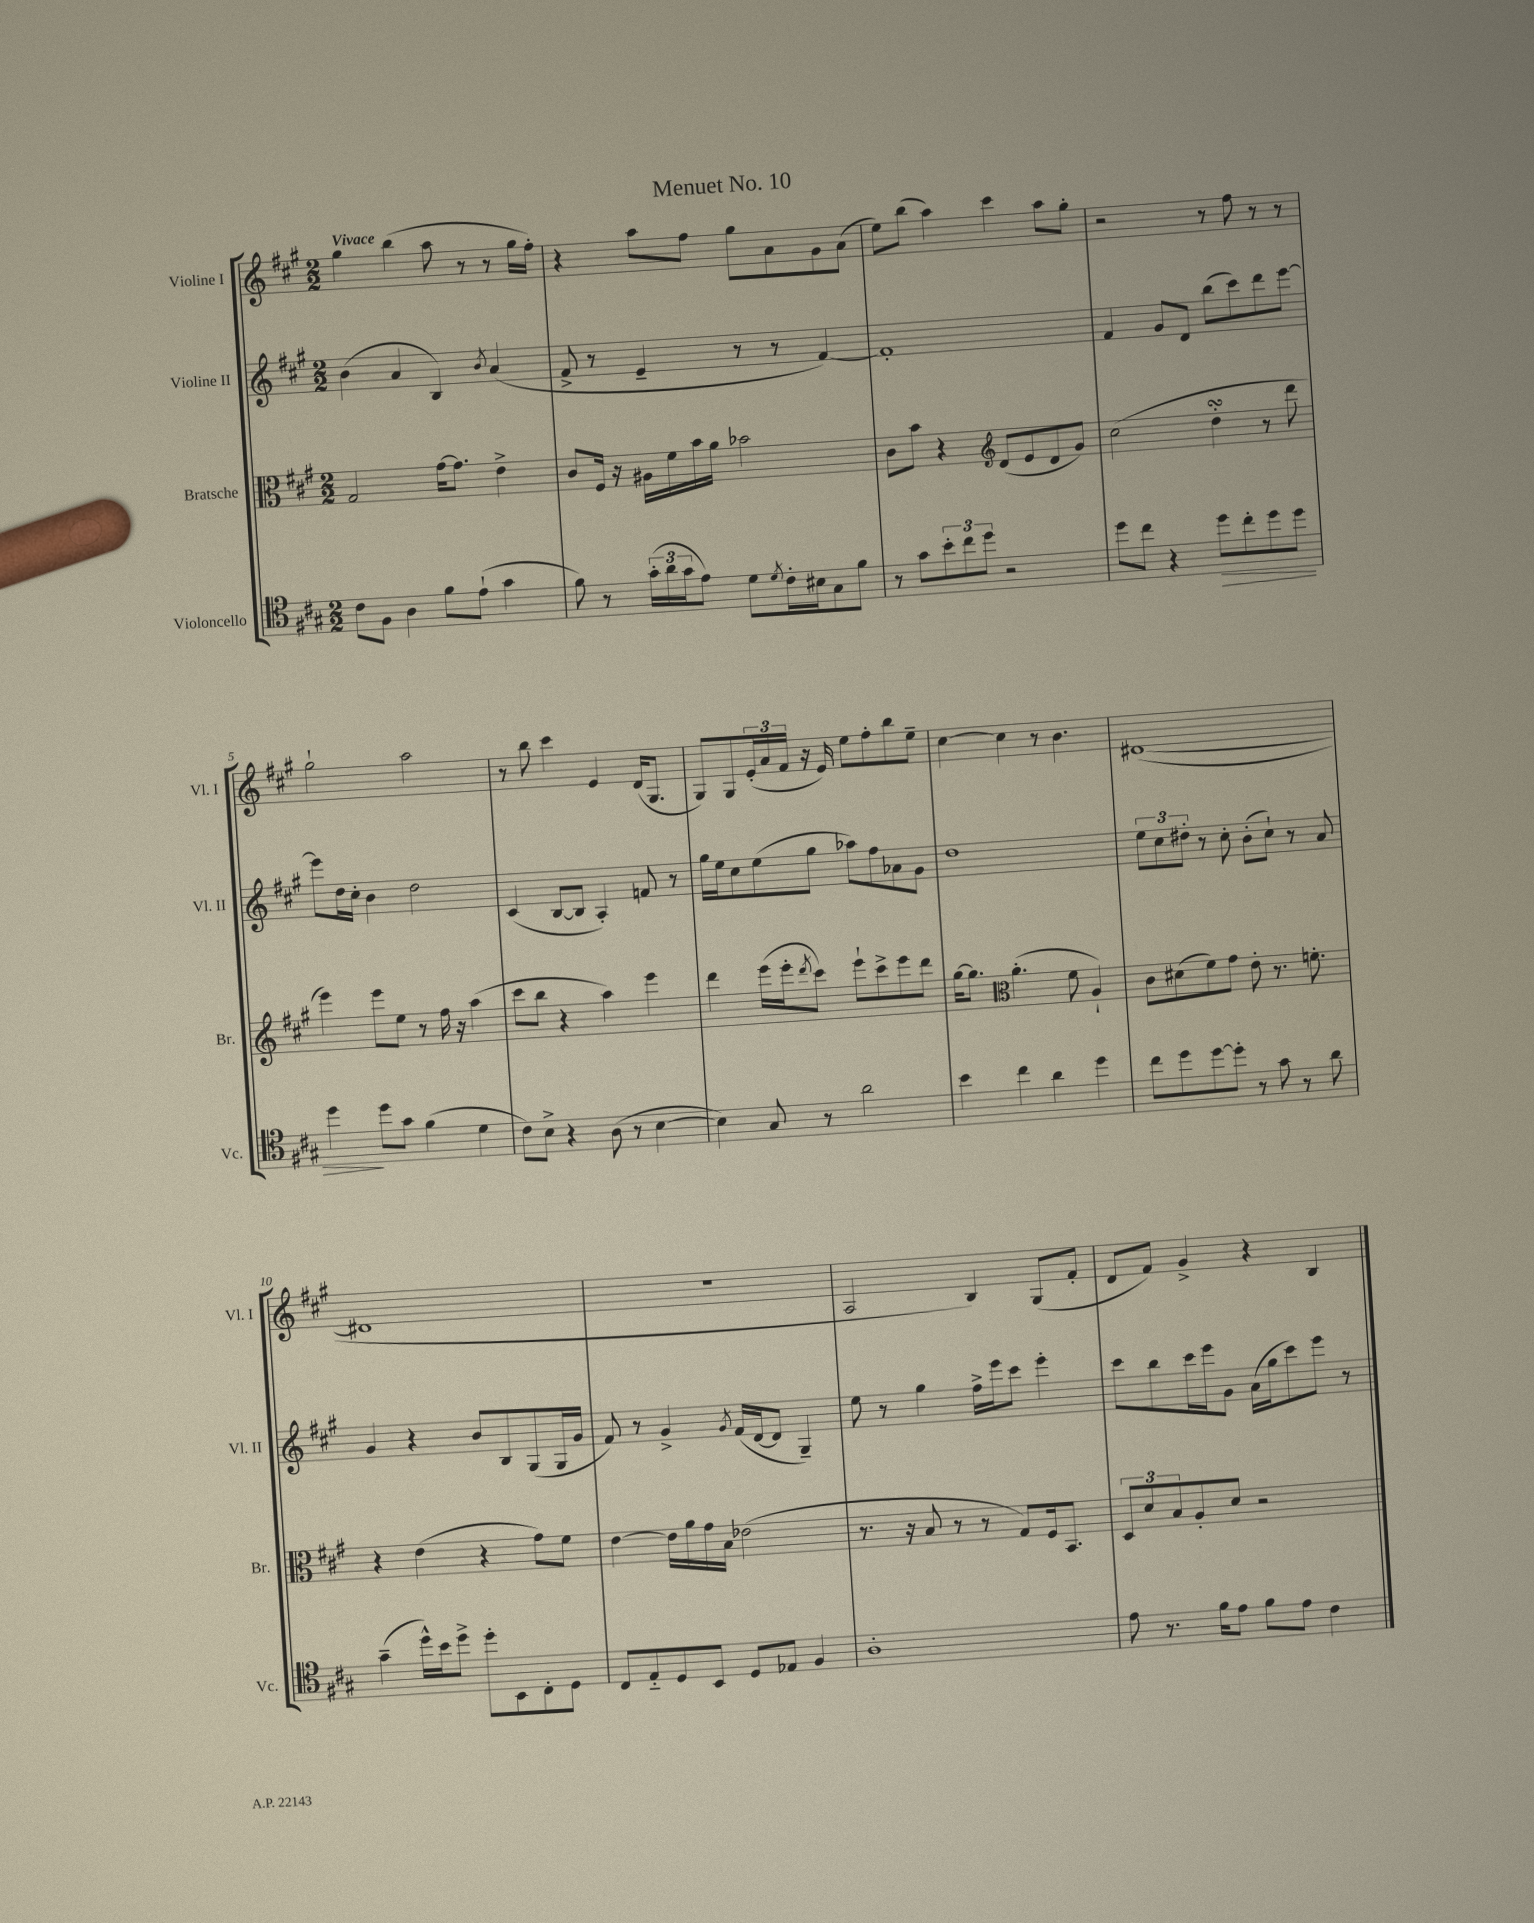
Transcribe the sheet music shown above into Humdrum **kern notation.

**kern	**dynam	**kern	**kern	**kern
*part4	*part4	*part3	*part2	*part1
*staff4	*staff4	*staff3	*staff2	*staff1
*I"Violoncello	*	*I"Bratsche	*I"Violine II	*I"Violine I
*I'Vc.	*	*I'Br.	*I'Vl. II	*I'Vl. I
*clefC4	*	*clefC3	*clefG2	*clefG2
*k[f#c#g#]	*	*k[f#c#g#]	*k[f#c#g#]	*k[f#c#g#]
*M2/2	*	*M2/2	*M2/2	*M2/2
=1	=1	=1	=1	=1
!	!	!	!	!LO:TX:a:B:t=Vivace
8c#\L	.	2G#/	(4b\	4gg#\
8F#\J	.	.	.	.
4A\	.	.	4a/	(4bb\
8f#\L	.	[16g#\KL	4B/)	8aa\
.	.	8.g#\J]	.	.
(8e`\J	.	.	.	8r
.	.	.	8qb/	.
4g#\	.	4e^\	(4a/	8r
.	.	.	.	16gg#\LL
.	.	.	.	16ff#'\JJ)
=2	=2	=2	=2	=2
8f#\)	.	8c#/L	8f#^/	4r
8r	.	16F#/Jk	8r	.
.	.	16r	.	.
(24g#'\LL	.	16A#X\LL	4e~/	8aa\L
24a\	.	.	.	.
.	.	16f#\	.	.
24g#\J	.	.	.	.
8e\J)	.	16b\	.	8ff#\J
.	.	16a\JJ	.	.
8d\L	.	2b-X\	8r	8gg#\L
8qd/	.	.	.	.
16c#'\L	.	.	8r	8a\
16B#X\J	.	.	.	.
8G#\	.	.	[4f#/)	8g#\
8f#\J	.	.	.	(8a\J
=3	=3	=3	=3	=3
8r	.	8c#\L	1f#']	8ee\L)
8g#\L	.	8b\J	.	(8bb\J
12b'\	.	4r	.	4aa\)
12cc#\	.	.	.	.
12dd\J	.	.	.	.
*	*	*clefG2	*	*
2r	.	(8d/L	.	4ccc#\
.	.	8e/	.	.
.	.	8d/	.	8aa\L
.	.	8g#/J)	.	8gg#'\J
=4	=4	=4	=4	=4
8dd\L	.	(2cc#\	4f#/	2r
8cc#\J	.	.	.	.
4r	.	.	8g#/L	.
.	.	.	8d/J	.
!	!LO:HP:b	!	!	!
8dd\L	>	4ddsSSs'\	(8bb\L	8r
8cc#'\	.	.	8ccc#\)	8ff#\
8dd\	.	8r	8ddd\	8r
8dd\J	.	8ddd\	[8eee\J	8r
!!LO:LB:g=z
=5	=5	=5	=5	=5
4dd\	.	4eee\)	8eee\L]	2gg#`\
.	.	.	16dd\L	.
.	.	.	16cc#'\JJ	.
8dd\L	]	8eee\L	4b\	.
8g#\J	.	8ee\J	.	.
(4f#\	.	8r	2dd\	2aa\
.	.	16ff#\	.	.
.	.	16r	.	.
4d\	.	(4aa\	.	.
=6	=6	=6	=6	=6
8c#\L)	.	8ccc#\L	(4c#/	8r
8B^\J	.	8bb\J	.	8bb\
4r	.	4r	[8B/L	4ccc#\
.	.	.	8B/J]	.
(8A\	.	4aa\)	4A'/)	4e/
8r	.	.	.	.
[4B\	.	4eee\	8fn/	(16d/KL
.	.	.	.	8.G#/J
.	.	.	8r	.
=7	=7	=7	=7	=7
4B\])	.	4ddd\	16gg#\LL	8G#/L)
.	.	.	16ee\J	.
.	.	.	8cc#\	8G#/
8G#/	.	(16eee\LL	(8ee\	(24e'/L
.	.	.	.	24a/
.	.	16eee'\J	.	.
.	.	.	.	24f#/JJ
.	.	8qddd/	.	.
8r	.	8ccc#\J)	8gg#\J	16r
.	.	.	.	16e/)
2a\	.	8eee`\L	8aa-X\L)	8ee\L
.	.	8ccc#^\	8ff#\	8ff#'\
.	.	8eee\	8a-X\	8bb\
.	.	8ddd\J	8g#\J	8ee~\J
=8	=8	=8	=8	=8
4b\	.	[16gg#\KL	1dd	[4cc#\
.	.	8.gg#\J]	.	.
*	*	*clefC3	*	*
4cc#\	.	(4.a'\	.	4cc#\]
4a\	.	.	.	8r
.	.	8f#\	.	4.b\
4dd\	.	4A`/)	.	.
=9	=9	=9	=9	=9
8cc#\L	.	8c#\L	12ee\L	([1d#X
.	.	.	12cc#\	.
8dd\	.	(8d#X\	.	.
.	.	.	12dd#X'\J	.
[8dd\	.	8f#\)	8r	.
8dd'\J]	.	8g#\J	8cc#'\	.
8r	.	8e'\	(8b'\L	.
8g#\	.	8.r	8cc#`\J)	.
8r	.	.	8r	.
.	.	8.fn'\	.	.
8a\	.	.	8a/	.
!!LO:LB:g=z
=10	=10	=10	=10	=10
(4g#~\	.	4r	4g#/	1d#X]
16dd^^\LL)	.	(4e\	4r	.
16b\J	.	.	.	.
8dd^\J	.	.	.	.
8dd'\L	.	4r	8b/L	.
8BB\	.	.	8B/	.
8C#'\	.	8g#\L)	(8G#/	.
8D\J	.	8f#\J	16G#/L	.
.	.	.	16g#/JJ	.
=11	=11	=11	=11	=11
8C#/L	.	[4e\	8f#/)	1r
8E/	.	.	8r	.
8D/	.	16e\LL]	4g#^/	.
.	.	16a\	.	.
8BB/J	.	16g#\	.	.
.	.	16B\JJ	.	.
.	.	.	8qg#/	.
8D/L	.	(2e-X\	(16f#/LL	.
.	.	.	[16d/J	.
8E-X/J	.	.	8d/J]	.
4F#/	.	.	4G#~/)	.
=12	=12	=12	=12	=12
1A'	.	8.r	8ee\	2A/
.	.	.	8r	.
.	.	16r	.	.
.	.	8B/	4gg#\	.
.	.	8r	.	.
.	.	8r	16ff#^\LL	4B/)
.	.	.	16eee\J	.
.	.	8G#/L)	8ccc#\J	.
.	.	16F#/k	4eee'\	(8G#/L
.	.	8.BB/J	.	.
.	.	.	.	8f#'/J
=13	=13	=13	=13	=13
8e\	.	12D/L	8ccc#\L	8d/L
.	.	12d/	.	.
8.r	.	.	8bb\	8f#/J)
.	.	12B/	.	.
.	.	8A'/	16ccc#\L	4g#^/
16f#\KL	.	.	16eee\J	.
8e\J	.	8d/J	8g#\J	.
8f#\L	.	2r	(16a\LL	4r
.	.	.	16gg#\J	.
8e\J	.	.	8ccc#\)	.
4c#\	.	.	8eee\J	4B/
.	.	.	8r	.
==	==	==	==	==
*-	*-	*-	*-	*-
